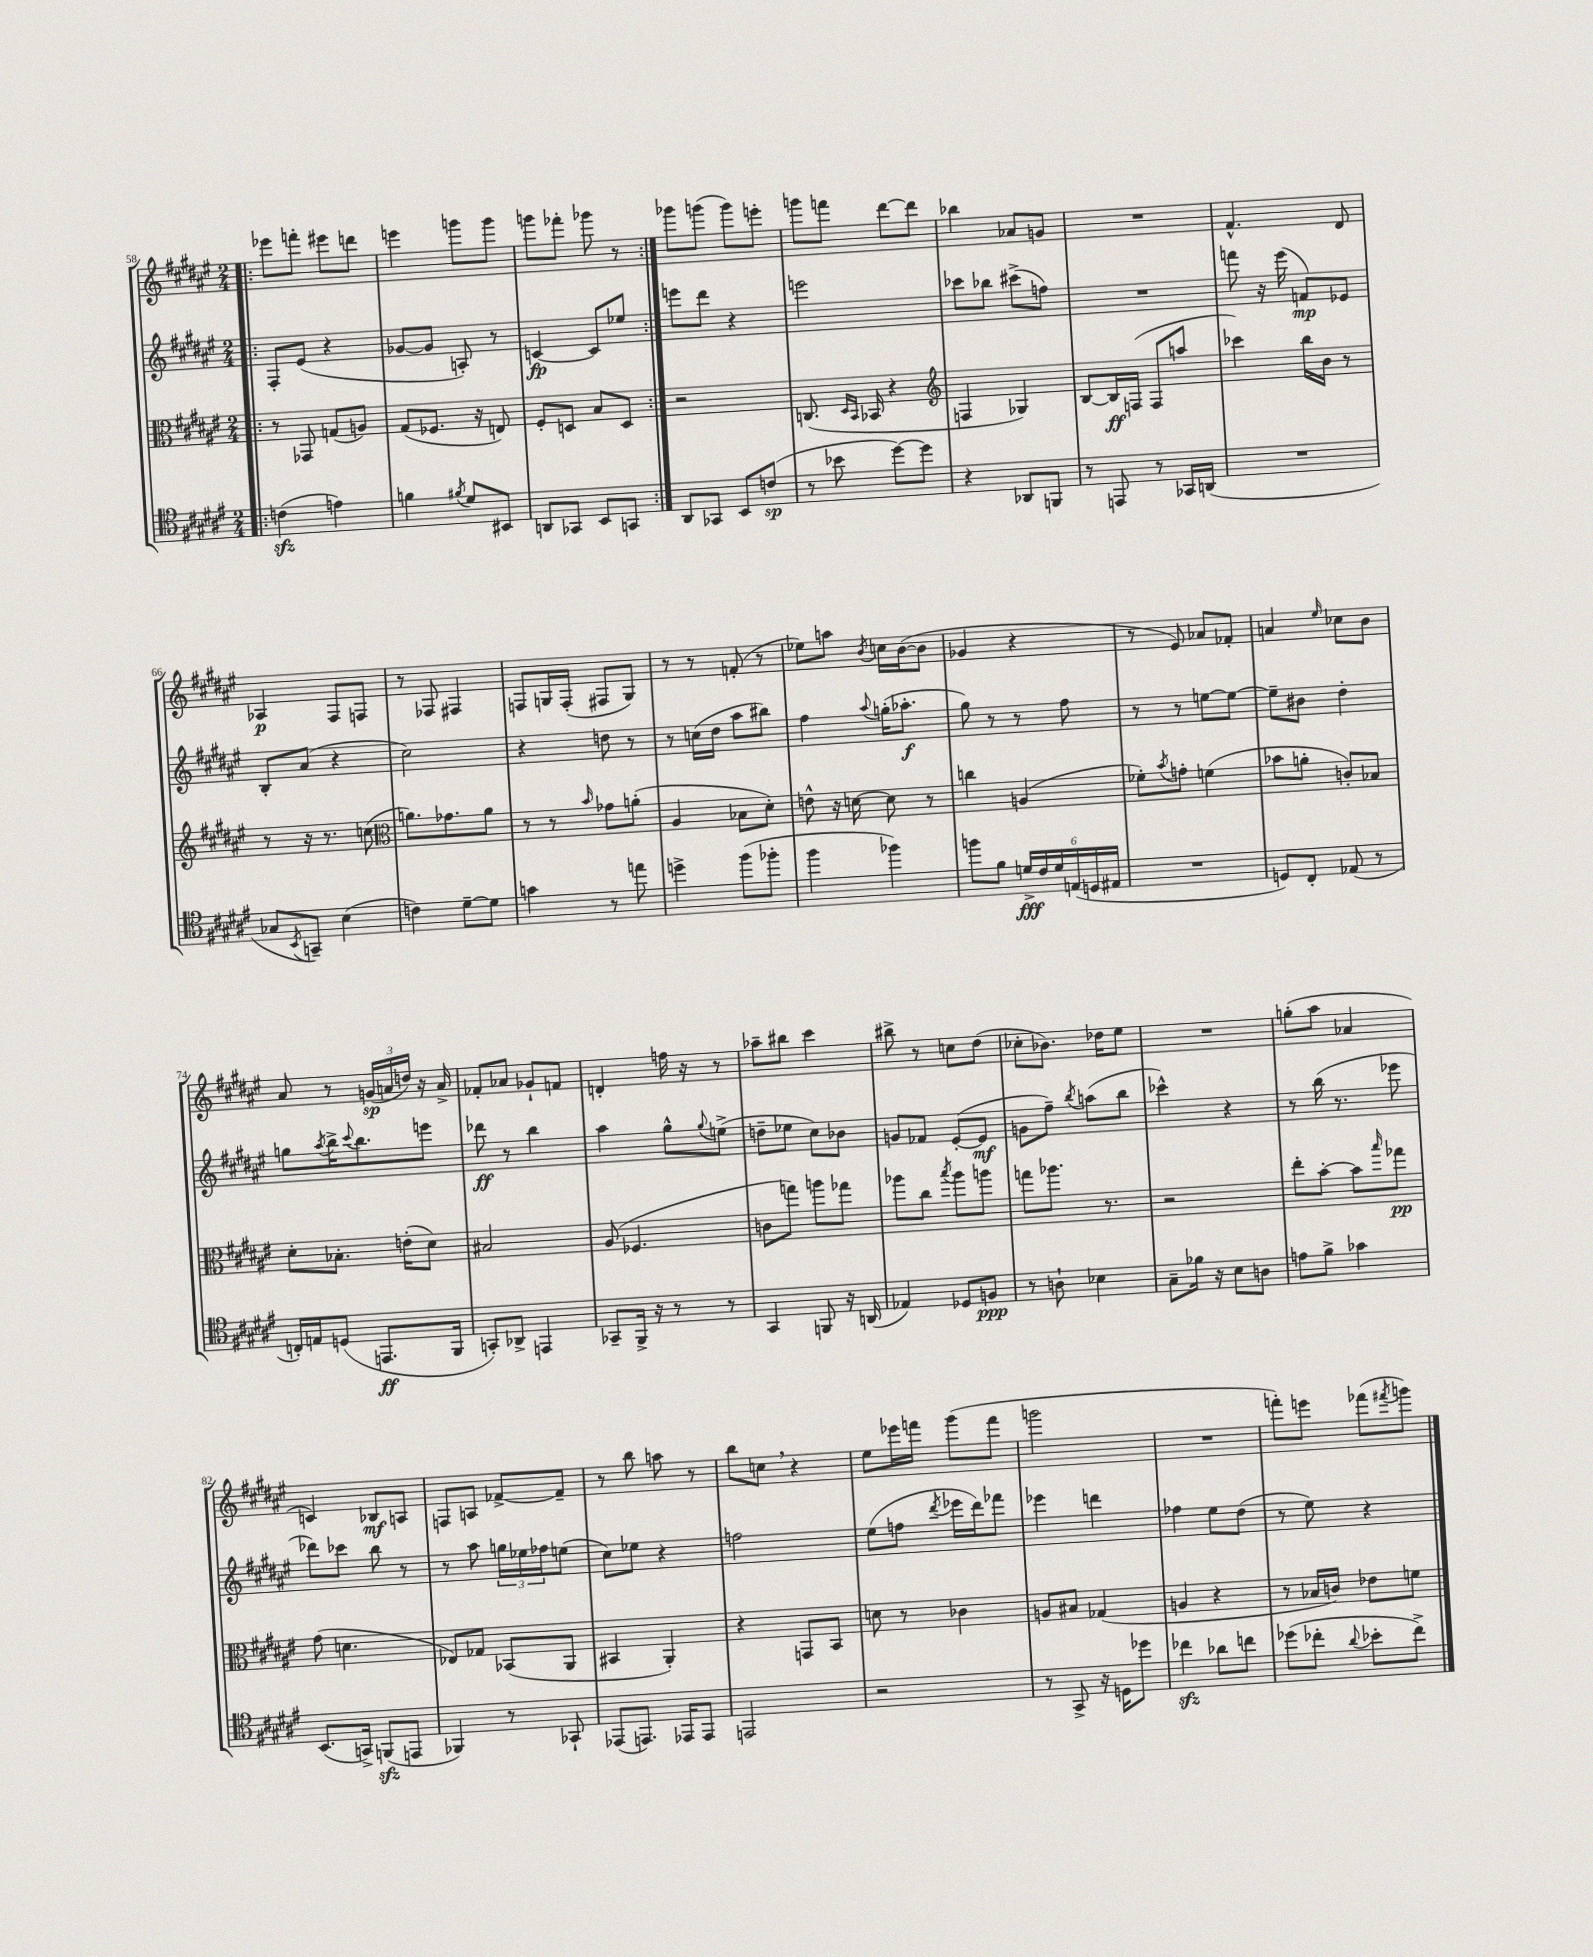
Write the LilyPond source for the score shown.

<<
\new StaffGroup <<
\new Staff = "s0" {
    \clef treble \key fis \major \numericTimeSignature \time 2/4
    \repeat volta 2 { \bar ".|:" ees'''8 f'''8-. eis'''8 d'''8 |
    e'''4 g'''8 g'''8 |
    g'''8 fes'''8-. ges'''8 r8 | }
    ges'''8 g'''8( g'''8) e'''8-. |
    g'''8 f'''8 dis'''8~ dis'''8 |
    bes''4 aes'8 g'8 |
    R2 |
    fis'4.-^ dis'8 |
    aes4\p fis8 f8 |
    r8 fes8 fis4 |
    f8 g16 f16-.( fis8 g8) |
    r8 r8 f'8-.( r8 |
    ees''8) a''8 \acciaccatura { b'8 } c''16 b'16~( b'8 |
    ges'4 r4 |
    r8 eis'8) aes'8 fes'8-. |
    a'4 \grace { eis''16 } ces''8 b'8 |
    ais'8 r8 \tuplet 3/2 { g'16\sp( a'16 d''16) } r16 a'16-> |
    fes'8-. aes'8 ges'8-! f'8 |
    d'4-. f''16 r16 r8 |
    aes''8-- bis''8 cis'''4 |
    bis''8-> r8 c''8 dis''8( |
    ces''8-. bes'8.) des''16 eis''8 |
    R2 |
    g''8-.( ais''8 aes'4 |
    c'4) bes8\mf a8 |
    f8 a8 fes'8~-> fes'8-- |
    r8 b''8 a''8 r8 |
    b''8 c''8 \breathe r4 |
    eis''8 ees'''16 f'''16 gis'''8( f'''8 |
    g'''2 |
    R2 |
    f'''8-.) e'''8 fes'''8( \acciaccatura { fis'''8 } g'''8) \bar "|." |
}
\new Staff = "s1" {
    \clef treble \key fis \major \numericTimeSignature \time 2/4
    \repeat volta 2 { \bar ".|:" fis8-. eis'8( r4 |
    ges'8~ ges'8 a8-.) r8 |
    c'4~\fp c'8 ees''8 | }
    e'''8 dis'''8 r4 |
    e'''2 |
    ces'''8 bes''8 cis'''8->( f''8) |
    R2 |
    f'''8 r16 eis'''16( f'8\mp) ees'8 |
    b8-. ais'8( r4 |
    cis''2) |
    r4 d''8 r8 |
    r8 c''16( dis''16 ais''8 bis''8) |
    fis''4 \appoggiatura { ais''8 } g''16-.( aes''8.-.\f |
    gis''8) r8 r8 fis''8 |
    r8 r8 e''8~ e''8~ |
    e''8-- bis'8 dis''4-. |
    g''8 \acciaccatura { ais''8 } b''16-> \appoggiatura { cis'''8 } b''8. e'''8 |
    des'''8\ff r8 b''4 |
    ais''4 gis''8-^ \appoggiatura { gis''8 } e''8->( |
    d''8-- ees''8 cis''8) bes'8 |
    g'8 fes'8 eis'8~-.( eis'8\mf |
    g'8 fis''8--) \acciaccatura { b''8 } a''8( b''8 |
    ces'''4-^) r4 |
    r8 b''16( r8. ees'''8 |
    des'''8) ces'''8 b''8 r8 |
    r8 ais''8 \tuplet 3/2 { g''16 ees''16 fes''16 } e''8( |
    cis''8) ees''8 r4 |
    f''2 |
    eis''8( f''8 \acciaccatura { dis'''8 } ees'''16 dis'''16) fes'''8 |
    ees'''4 d'''4 |
    fes''4 eis''8 dis''8( |
    r8 eis''8) r4 \bar "|." |
}
\new Staff = "s2" {
    \clef alto \key fis \major \numericTimeSignature \time 2/4
    \repeat volta 2 { \bar ".|:" r8 ges,8 g8( a8) |
    gis8( fes8. r16 e8) |
    fis8-. d8 b8 d8 | }
    r2 |
    c8.( \grace { dis16 b,16 } bes,16 r4 |
    \clef treble f4 ges4) |
    b8~ b16\ff f16( f8 a''8 |
    ces'''4) b''16 b'16 r8 |
    r8 r16 r8. c''8( |
    \clef alto a'8.) ges'8. a'8 |
    r8 r8 \grace { b'16 } ges'8 a'8-.( |
    ais4 bes8 dis'8-.) |
    e'8-^ r16 d'16~ d'8 r8 |
    c''4 a4( |
    fes'8-.) \acciaccatura { b'8 } g'8-. f'4( |
    bes'8 a'8-. c'8-.) bes8 |
    dis'8-. bes8.-. e'16-.( dis'8) |
    bis2 |
    ais8( fes4. |
    c'8 g''8) a''8 ges''8 |
    aes''8 cis''8 \acciaccatura { b''8 } aes''8 a''8 |
    g''8 aes''8. r8. |
    r2 |
    eis''8-. b'8~-. b'8 \grace { b''16 } ges''8\pp |
    gis'8( d'4. |
    ees8) ges8 bes,8( ais,8 |
    bis,4 ais,4-.) |
    r4 g,8 b,8 |
    d'8 r8 ces'4 |
    a8 bis8 ges4( |
    a4 r4 |
    r8 bes16 c'16) ees'8 f'8 \bar "|." |
}
\new Staff = "s3" {
    \clef tenor \key fis \major \numericTimeSignature \time 2/4
    \repeat volta 2 { \bar ".|:" c'4\sfz( e'4) |
    f'4 \acciaccatura { fis'8 } dis'8 bis,8 |
    a,8 ges,8 b,8 g,8 | }
    ais,8 ges,8 b,8 c'8\sp( |
    r8 bes'8 dis''8~) dis''8 |
    r4 aes,8 f,8 |
    r8 e,8 r8 ges,16 a,16( |
    R2 |
    ges8 \acciaccatura { b,8 } g,8--) b4( |
    c'4) dis'8~-- dis'8 |
    g'4 r8 e''8 |
    d''4-> fis''8( fes''8-. |
    fis''4 fes''4) |
    f''8 fis'8 \tuplet 6/4 { d'16->\fff cis'16 d'16 e16( d16 eis16 } |
    R2 |
    d8) cis8-. ees8( r8 |
    c16-.) e16 d8( e,8.\ff fis,16 |
    g,8-.) aes,8-> e,4 |
    ges,8-- fis,16-> r16 r8 r8 |
    gis,4 f,8 r16 a,16( |
    ees4) des8 f8\ppp |
    r8 a8-! bes4 |
    gis8-- fes'16 r16 b8 a8 |
    e'8 fis'8-> ges'4 |
    b,8.( g,16->) f,8\sfz( e,8 |
    fes,4) r8 ges,8-! |
    ees,8( e,8.) ees,16 ees,8 |
    e,2 |
    r2 |
    r8 gis,8-> r16 d16 des''8 |
    ces''4\sfz aes'8 c''8 |
    des''8( ces''8-. \appoggiatura { ais'8 } bes'8-. ces''8->) \bar "|." |
}
>>
>>
\layout { \context { \Score currentBarNumber = #58 } }
